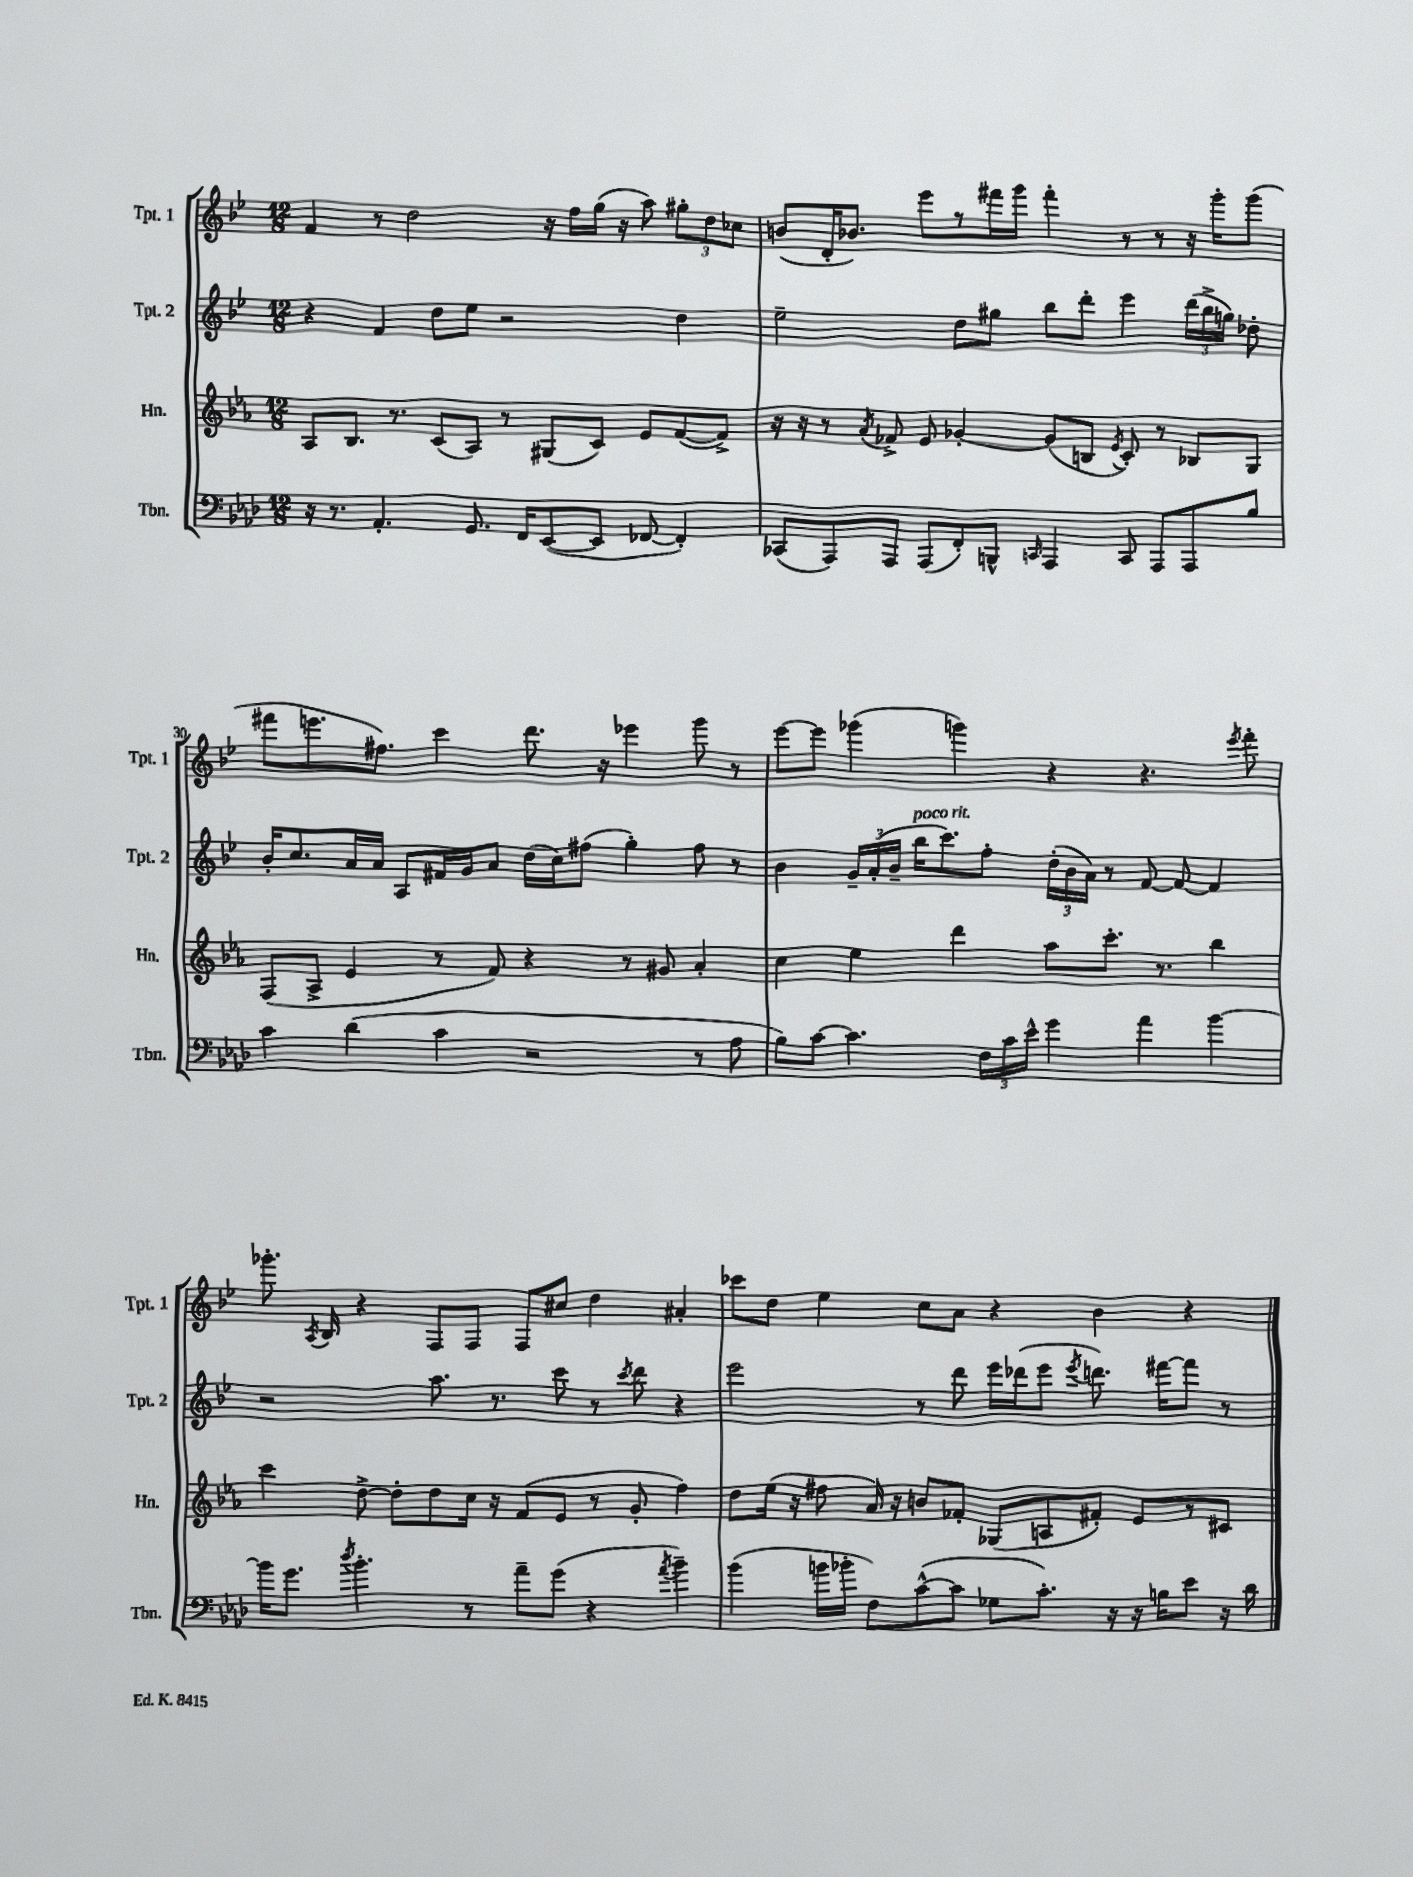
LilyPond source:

<<
\new StaffGroup <<
\new Staff = "s0" \with { instrumentName = "Tpt. 1" shortInstrumentName = "Tpt. 1" } {
    \clef treble \key bes \major \numericTimeSignature \time 12/8
    \autoBeamOff f'4 r8 d''2 r16 f''16[ g''16]( r16 a''8) \tuplet 3/2 { gis''8[-. d''8 ces''8] } |
    b'8[( d'16-. bes'8.]) ees'''8[ r8 fis'''16 g'''16] fis'''4-. r8 r8 r16 g'''16[-. g'''8]( |
    fis'''8[ e'''8. fis''8.]) c'''4 d'''8. r16 ees'''4 g'''8 r8 |
    ees'''8[~ ees'''8] ges'''4( g'''4) r4 r4. \acciaccatura { ees'''8 } f'''8-. |
    ges'''8.-. \acciaccatura { a8 } bes16 r4 f8[ f8] f8[ cis''8] d''4 ais'4-. |
    ces'''8[ d''8] ees''4 c''8[ a'8] r4 bes'4 r4 \bar "|." |
}
\new Staff = "s1" \with { instrumentName = "Tpt. 2" shortInstrumentName = "Tpt. 2" } {
    \clef treble \key bes \major \numericTimeSignature \time 12/8
    \autoBeamOff r4 f'4 d''8[ ees''8] r2 d''4 |
    ees''2-- d''8[ gis''8] bes''8[ d'''8]-. ees'''4 \tuplet 3/2 { d'''16[( bes''16-> g''16]) } des''8-. |
    bes'16[-. c''8. a'16 a'16] a8[ fis'16 g'16 a'8] d''16[( c''16) fis''8]( g''4-.) fis''8 r8 |
    bes'4 \tuplet 3/2 { g'16[-- a'16-.( bes'16]-- } bes''16[^\markup { \italic "poco rit." } c'''8.) f''8]-. \tuplet 3/2 { d''16[-.( bes'16 a'16]) } r8 f'8~ f'8~ f'4 |
    r2 a''8. r8. c'''8 r8 \acciaccatura { c'''8 } d'''8 r4 |
    ees'''2 r8 d'''8 ees'''16[ des'''16( ees'''8] \acciaccatura { ees'''8 } d'''8.) fis'''16[~ fis'''8] r8 \bar "|." |
}
\new Staff = "s2" \with { instrumentName = "Hn." shortInstrumentName = "Hn." } {
    \clef treble \key ees \major \numericTimeSignature \time 12/8
    \autoBeamOff aes8[ bes8.] r8. c'8[( aes8]) r8 gis8[( c'8]) ees'8[ f'8~( f'8]->) |
    r16 r16 r8 \acciaccatura { aes'8 } fes'8-> ees'8 ges'4~-. ges'8[( b8] \acciaccatura { ees'8 } c'8-.) r8 bes8[ g8] |
    f8[( aes8]-> ees'4 r8 f'8) r4 r8 gis'8 aes'4-. |
    c''4 ees''4 d'''4 aes''8[ c'''8.]-. r8. bes''4 |
    c'''4 d''8~-> d''8[-. d''8 c''16] r16 f'8[( ees'8] r8 g'8-. f''4) |
    d''8[ ees''16]( r16 fis''8 aes'16) r16 b'8[ fes'8]-. ges8[( a8 fis'8]-.) ees'8[ r8 cis'8] \bar "|." |
}
\new Staff = "s3" \with { instrumentName = "Tbn." shortInstrumentName = "Tbn." } {
    \clef bass \key aes \major \numericTimeSignature \time 12/8
    \autoBeamOff r16 r8. aes,4.-. g,8. f,16[ ees,8~( ees,8] fes,8~ fes,4-.) |
    ces,8[( aes,,8) aes,,8] aes,,8[( f,8-.) b,,8]-^ \grace { c,16 } aes,,4 c,8 aes,,8[ aes,,8 bes8] |
    c'4 des'4( c'4 r2 r8 aes8 |
    bes8[) c'8]~ c'4. \tuplet 3/2 { f16[ c'16 ees'16]-^ } g'4 aes'4 bes'4~ |
    bes'16[ g'8.] \acciaccatura { des''8 } bes'4.-. r8 aes'8[-- g'8]( r4 \acciaccatura { aes'8 } bes'4--) |
    bes'4( b'16[ bes'16]-. f8[) c'8~-^( c'8] ges8[ c'8.]-.) r16 r16 b16[ ees'8] r16 des'16 \bar "|." |
}
>>
>>
\layout { \context { \Score currentBarNumber = #28 \override BarNumber.break-visibility = ##(#f #t #t) barNumberVisibility = #(every-nth-bar-number-visible 5) } }
